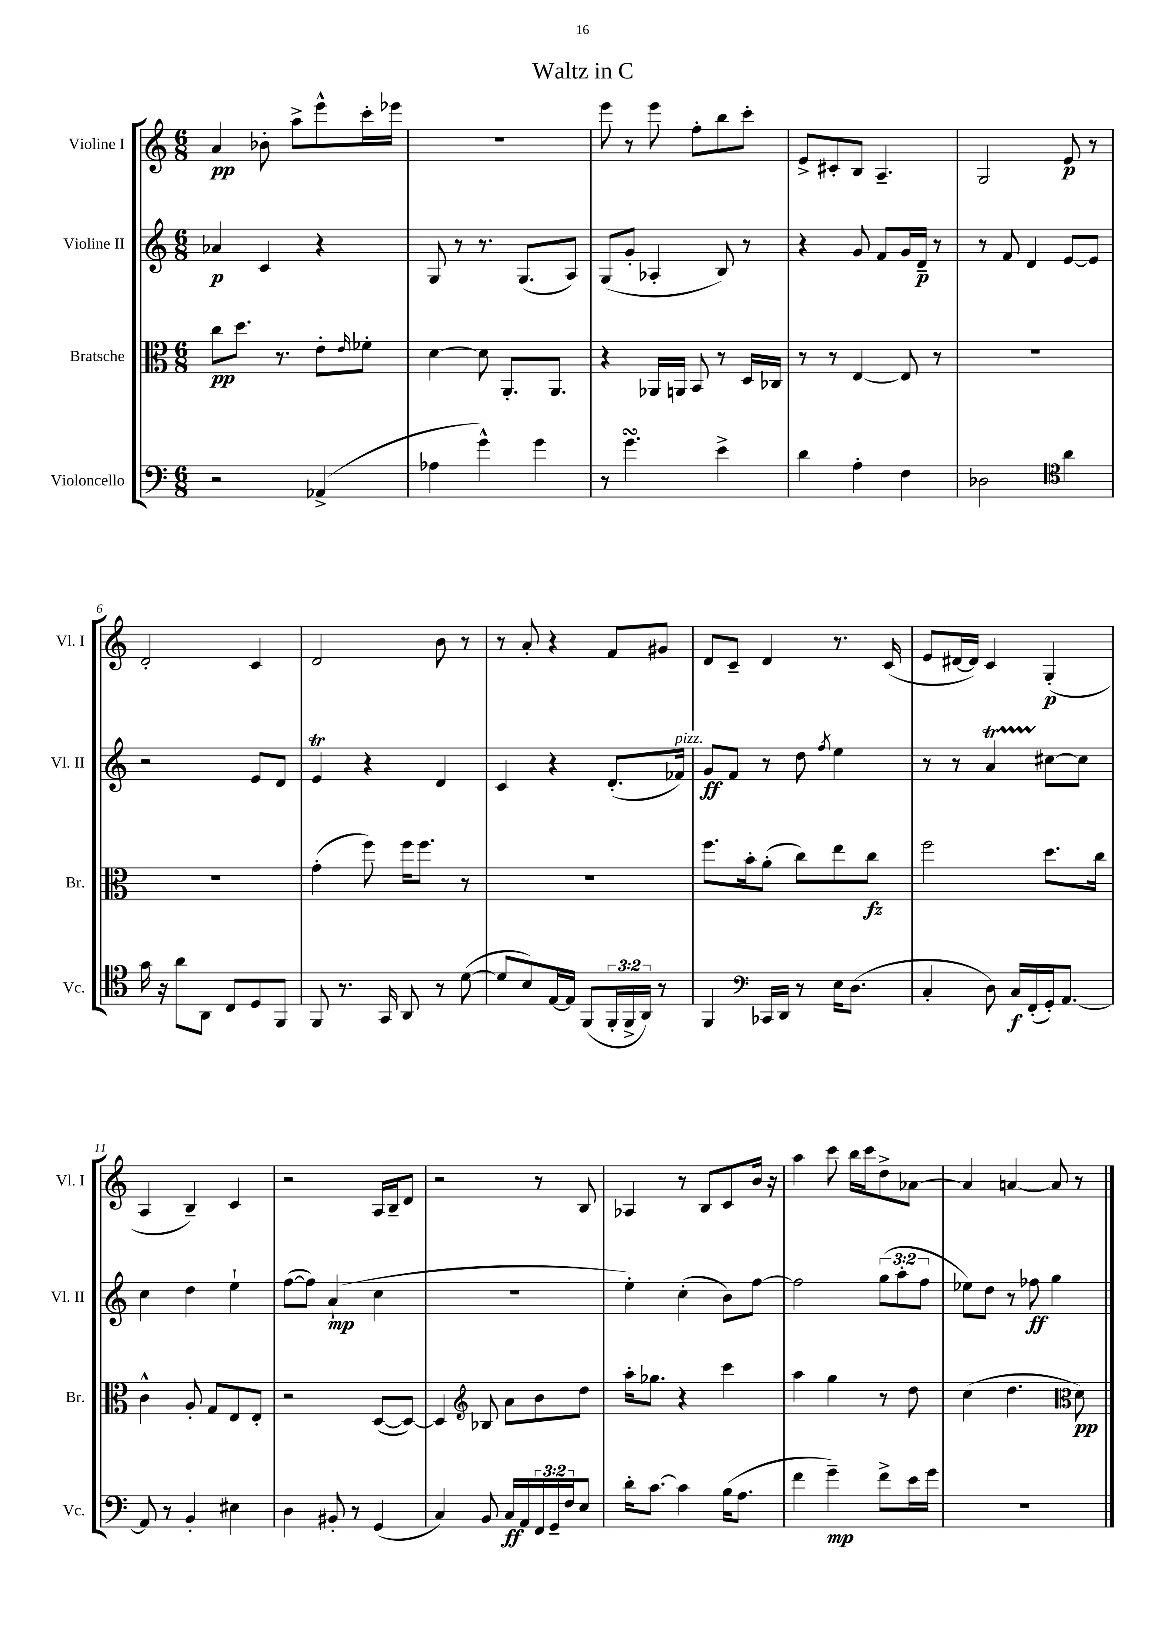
\header { title = "Waltz in C" }
<<
\new StaffGroup <<
\new Staff = "s0" \with { instrumentName = "Violine I" shortInstrumentName = "Vl. I" } {
    \clef treble \key c \major \numericTimeSignature \time 6/8
    a'4\pp bes'8-. a''8-> e'''8-^ c'''16-. ees'''16 |
    R2. |
    e'''8 r8 e'''8 f''8-. b''8 c'''8-. |
    e'8-> cis'8-. b8 a4.-- |
    g2 e'8\p r8 |
    d'2-. c'4 |
    d'2 b'8 r8 |
    r8 a'8-. r4 f'8 gis'8 |
    d'8 c'8-- d'4 r8. c'16( |
    e'8 dis'16~ dis'16) c'4 g4-.\p( |
    a4 b4--) c'4 |
    r2 a16 b16-- d'8 |
    r2 r8 b8 |
    aes4 r8 b8 c'8 b'16 r16 |
    a''4 c'''8 b''16 c'''16 d''8-> aes'8~ |
    aes'4 a'4~ a'8 r8 \bar "|." |
}
\new Staff = "s1" \with { instrumentName = "Violine II" shortInstrumentName = "Vl. II" } {
    \clef treble \key c \major \numericTimeSignature \time 6/8 \override Staff.TupletNumber.text = #tuplet-number::calc-fraction-text
    aes'4\p c'4 r4 |
    g8 r8 r8. g8.( a8) |
    g8( g'8-. aes4-. b8) r8 |
    r4 g'8 f'8 g'16 d'16--\p r8 |
    r8 f'8 d'4 e'8~ e'8 |
    r2 e'8 d'8 |
    e'4\trill r4 d'4 |
    c'4 r4 d'8.-.( fes'16^\markup { \italic "pizz." }) |
    g'8\ff f'8 r8 d''8 \acciaccatura { f''8 } e''4 |
    r8 r8 a'4\startTrillSpan cis''8~\stopTrillSpan cis''8 |
    c''4 d''4 e''4-! |
    f''8~( f''8) a'4-!\mp( c''4 |
    R2. |
    e''4-.) c''4-.( b'8) f''8~ |
    f''2 \tuplet 3/2 { g''8( a''8-. f''8 } |
    ees''8) d''8 r8 fes''8\ff g''4 \bar "|." |
}
\new Staff = "s2" \with { instrumentName = "Bratsche" shortInstrumentName = "Br." } {
    \clef alto \key c \major \numericTimeSignature \time 6/8
    c''8\pp d''8. r8. e'8-. \grace { e'16 } fes'8-. |
    d'4~ d'8 a,8.-. a,8. |
    r4 aes,16 a,16 b,8 r8 d16 ces16 |
    r8 r8 e4~ e8 r8 |
    R2. |
    R2. |
    g'4-.( f''8) f''16 f''8. r8 |
    R2. |
    f''8. b'16-. a'8-.( c''8) e''8 c''8\fz |
    f''2 d''8. c''16 |
    c'4-^ a8-. g8 e8 e8-. |
    r2 d8~( d8~) |
    d4 \clef treble bes8 a'8 b'8 d''8 |
    a''16-. ges''8. r4 c'''4 |
    a''4 g''4 r8 d''8 |
    c''4( d''4. \clef alto d'8\pp) \bar "|." |
}
\new Staff = "s3" \with { instrumentName = "Violoncello" shortInstrumentName = "Vc." } {
    \clef bass \key c \major \numericTimeSignature \time 6/8 \override Staff.TupletNumber.text = #tuplet-number::calc-fraction-text
    r2 aes,4->( |
    aes4 g'4-^) g'4 |
    r8 g'4.\turn e'4-> |
    d'4 a4-. f4 |
    des2 \clef tenor a'4 |
    g'16 r16 a'8 a,8 c8 d8 f,8 |
    f,8 r8. g,16 a,8 r8 d'8~( |
    d'8 b8) e16~ e16 f,8( \tuplet 3/2 { f,16-. f,16-> a,16) } r8 |
    f,4 \clef bass ces,16 d,16 r8 e16 d8.( |
    c4-. d8) c16\f f,16-.( g,16-.) a,8.~ |
    a,8 r8 b,4-. eis4 |
    d4 bis,8-. r8 g,4( |
    c4) b,8 c16\ff a,16 \tuplet 3/2 { f,16 g,16-- f16 } e8 |
    d'16-. c'8.~ c'4 b16( a8. |
    f'4 g'4--\mp) f'8-> e'16 g'16 |
    R2. \bar "|." |
}
>>
>>
